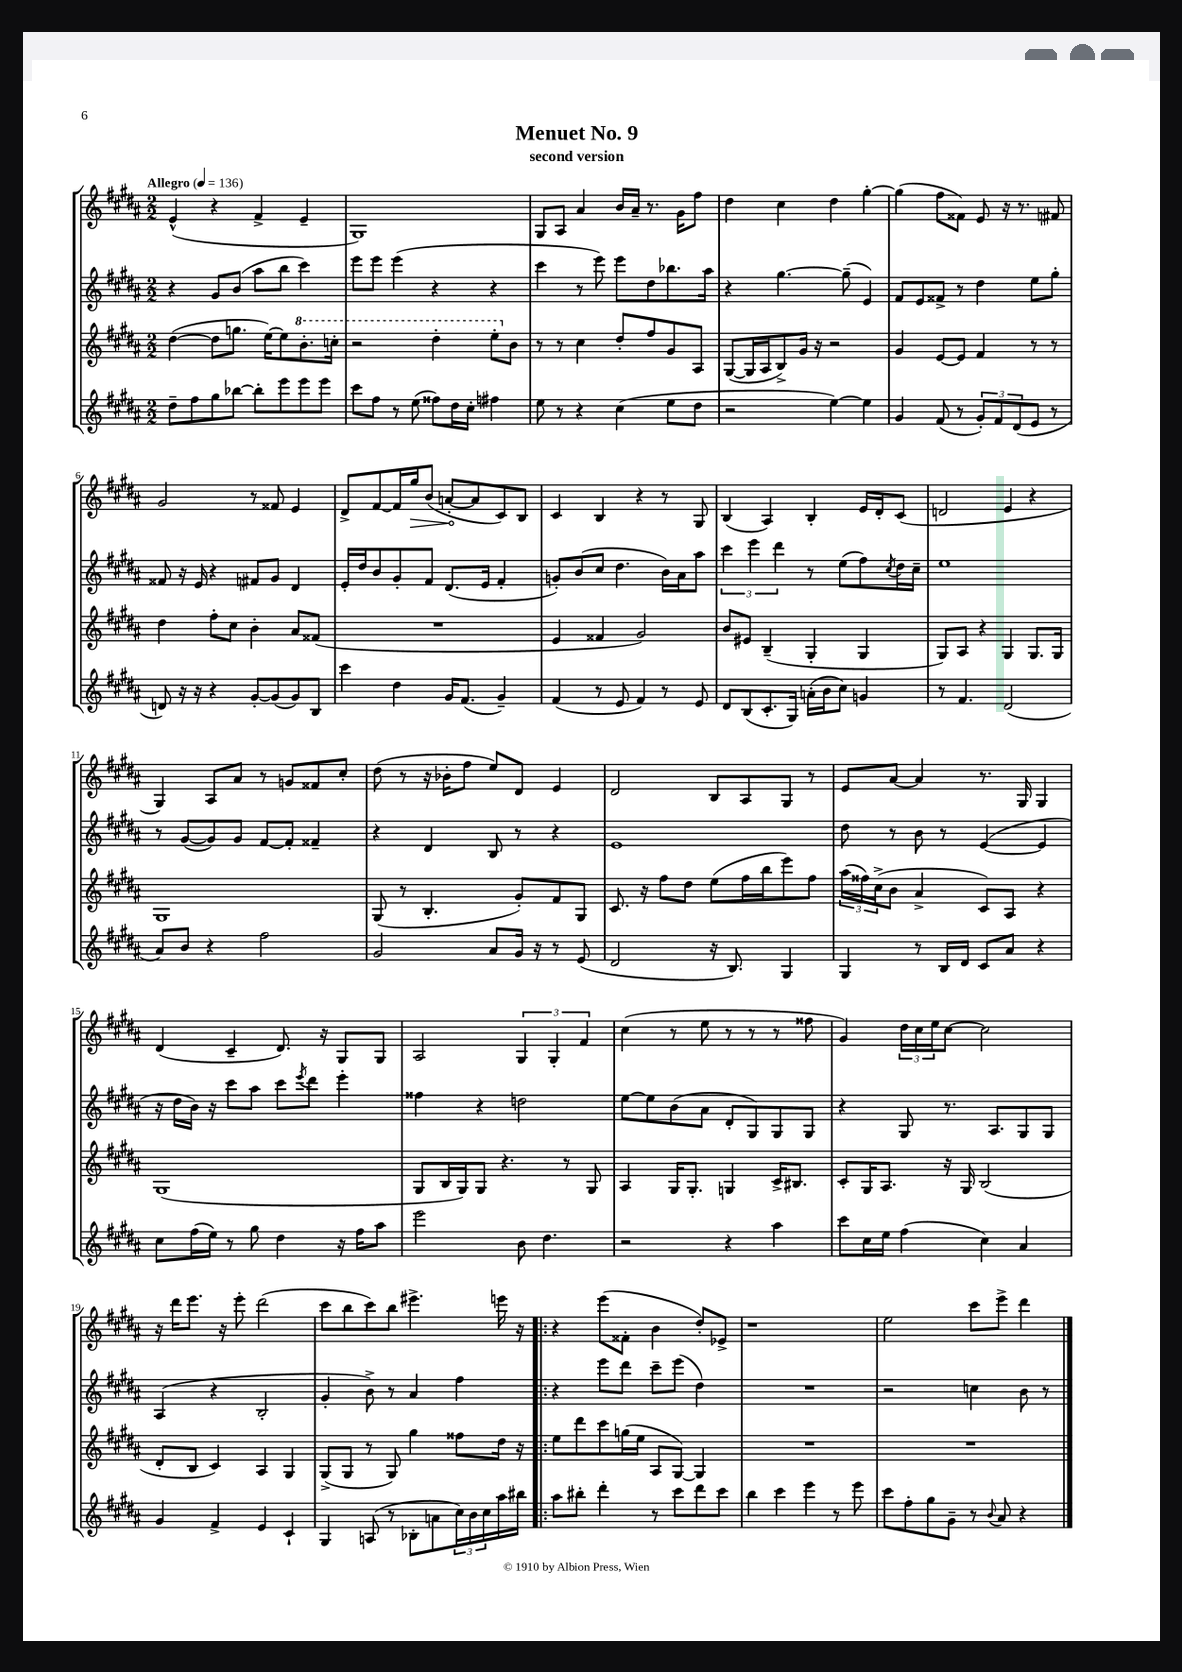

**kern	**kern	**kern	**kern
*staff4	*staff3	*staff2	*staff1
*clefG2	*clefG2	*clefG2	*clefG2
*k[f#c#g#d#a#]	*k[f#c#g#d#a#]	*k[f#c#g#d#a#]	*k[f#c#g#d#a#]
*M2/2	*M2/2	*M2/2	*M2/2
*MM136	*MM136	*MM136	*MM136
8dd#~	([4dd#	4r	(4e^^
8ff#	.	.	.
8gg#	8dd#]	8g#	4r
[8bb-	8.gg	(8b	.
8bb-']	.	8aa#	4f#^
.	[16ee)	.	.
8eee	8ee]	8bb	.
8eee	8.bb'	4ccc#)	4e~
8eee	.	.	.
.	16ccc'	.	.
=	=	=	=
8ccc#	2r	8eee	1G#)
8ff#	.	8eee	.
8r	.	(4eee	.
(8ee	.	.	.
8ff##)	4ddd#'	4r	.
16dd#	.	.	.
16cc#'	.	.	.
4ff#	8eee'	4r	.
.	8b	.	.
=	=	=	=
8ee	8r	4ccc#	8G#
8r	8r	.	8A#
4r	4cc#	8r	4a#
.	.	8eee)	.
(4cc#	8dd#'	8eee	16b
.	.	.	16a#~
.	8ff#	8dd#	8.r
8ee	8g#	8.bb-	.
.	.	.	16g#
8dd#	8A#	.	8ff#
.	.	16aa#	.
=	=	=	=
2r	([8G#	4r	4dd#
.	16G#]	.	.
.	16A#	.	.
.	8B^)	[4.gg#	4cc#
.	16g#	.	.
.	16r	.	.
[4ee)	2r	.	4dd#
.	.	(8gg#~]	.
4ee]	.	4e)	[4gg#'
=	=	=	=
4g#	4g#	8f#	(4gg#]
.	.	8e	.
(8f#	[8e	8f##^	8ff#
8r	8e]	8r	8f##)
12g#')	4f#	4dd#	8e
12f#	.	.	.
.	.	.	16r
(12d#	.	.	.
.	.	.	8.r
8e	8r	8ee	.
8r	8r	8gg#'	8f#
=	=	=	=
8d)	4dd#	8f##	2g#
16r	.	16r	.
16r	.	16e	.
4r	8ff#'	4r	.
.	8cc#	.	.
[8g#'	4b'	8f#	8r
(8g#]	.	8g#	8f##
8g#)	8a#	4d#	4e
8B	(8f##	.	.
=	=	=	=
4ccc#	1r	16e'	8d#^
.	.	16dd#	.
.	.	8b	[8f#
4dd#	.	8g#'	16f#]
.	.	.	16gg#
.	.	8f#	(8b
16g#	.	(8.d#	[8a'
(8.f#	.	.	.
.	.	.	8a]
.	.	16e	.
4g#~)	.	4f#'	8c#)
.	.	.	8B
=	=	=	=
(4f#	4e	8g')	4c#
.	.	(8b	.
8r	4f##	8cc#	4B
8e	.	4.dd#	.
4f#)	2g#)	.	4r
8r	.	16b)	8r
.	.	16a#	.
8e	.	8aa#	8G#
=	=	=	=
8d#	8b	6ccc#	(4B
(8B	8e#	.	.
.	.	6eee	.
8.c#'	(4B~	.	4A#)
.	.	6ddd#	.
16G#)	.	.	.
(16a'	4G#'	8r	4B'
16b	.	.	.
8cc#)	.	(8ee	.
4g	4G#	8ff#)	16e
.	.	.	16d#'
.	.	8qcc#	.
.	.	16dd#	(8c#
.	.	16cc#~	.
=	=	=	=
8r	8G#)	1ee	2d
4.f#	8A#	.	.
.	4r	.	.
(2d#	4G#	.	4e
.	8.G#	.	4r
.	16G#	.	.
=	=	=	=
8a#)	1G#	8r	4G#)
8b	.	([8g#	.
4r	.	8g#])	8A#
.	.	8g#	8a#
2ff#	.	[8f#	8r
.	.	8f#']	8g
.	.	4f##~	8f##
.	.	.	8cc#'
=	=	=	=
2g#	(8G#	4r	(8dd#
.	8r	.	8r
.	4.B'	4d#	16r
.	.	.	16b-'
.	.	.	8ff#
8a#	.	8B	8ee)
16g#	8g#')	8r	8d#
16r	.	.	.
8r	8f#	4r	4e
(8e	8G#	.	.
=	=	=	=
2d#	8.c#	1e	2d#
.	16r	.	.
.	8ff#	.	.
.	8dd#	.	.
16r	(8ee	.	8B
8.B)	.	.	.
.	16ff#	.	8A#
.	16bb	.	.
4G#	8eee)	.	8G#
.	8ff#	.	8r
=	=	=	=
4G#	(24aa#	8dd#	8e
.	24ff##)	.	.
.	(24cc#^	.	.
.	8b	8r	[8a#
8r	4a#^	8b	4a#]
16B	.	8r	.
16d#	.	.	.
8c#	8c#)	([4e	8.r
8a#	8A#	.	.
.	.	.	16G#
4r	4r	4e]	4G#
=	=	=	=
8cc#	(1G#	16r	(4d#
.	.	16dd#	.
(16ff#	.	16b)	.
16ee)	.	16r	.
8r	.	8ccc#	4c#~
8gg#	.	8aa#	.
4dd#	.	8ccc#	8.d#)
.	.	8qeee	.
.	.	8ddd#	.
.	.	.	16r
16r	.	4eee'	8G#
16ff#	.	.	.
8aa#	.	.	8G#
=	=	=	=
2eee	8G#	4ff##	2A#
.	16B	.	.
.	16G#)	.	.
.	8G#	4r	.
.	4.r	.	.
8b	.	2dd	6G#
4.dd#	.	.	.
.	.	.	6G#'
.	8r	.	.
.	.	.	6f#
.	8G#	.	.
=	=	=	=
2r	4A#	[8ee	(4cc#
.	.	8ee]	.
.	16G#	(8b	8r
.	8.G#'	.	.
.	.	8a#	8ee
4r	4G	8d#'	8r
.	.	8G#)	8r
4aa#	16c#^	8G#	8r
.	8.B#	.	.
.	.	8G#	8ff##
=	=	=	=
8ccc#	8c#'	4r	4g#)
16cc#	16G#	.	.
16ee	8.A#	.	.
(4ff#	.	8G#	24dd#
.	.	.	24cc#
.	.	.	24ee
.	16r	8.r	[8cc#
.	16G#	.	.
4cc#)	(2B	.	2cc#]
.	.	8.A#	.
4a#	.	8G#	.
.	.	8G#	.
=	=	=	=
4g#	8d#'	(4A#	16r
.	.	.	16ddd#
.	8B	.	8.eee
4f#^	4c#)	4r	.
.	.	.	16r
.	.	.	8eee'
4e	4A#	2B'	(2ddd#
4c#`	4G#	.	.
=	=	=	=
4G#	(8G#^	4g#'	8ccc#
.	8G#	.	8bb
(8A	8r	8b^)	8ccc#)
8r	8G#)	8r	8bb
8B-'	4gg#	4a#	4.eee#^
8a	.	.	.
24cc#)	8ff##	4ff#	.
24b	.	.	.
24cc#	.	.	.
16aa#	16dd#	.	16eee
16bb#	16r	.	16r
=!|:	=!|:	=!|:	=!|:
8aa#	8ee	4r	4r
8bb#'	8ddd#	.	.
4ddd#'	8ccc#	8eee	(8eee
.	(16gg	8ddd#	8f##'
.	16ee	.	.
8r	8A#	8ccc#~	4b
8ccc#	[8G#)	(8eee	.
8ddd#	4G#]	4dd#)	8dd#')
8ccc#	.	.	8e-^
=	=	=	=
4bb	1r	1r	1r
4ccc#	.	.	.
4eee	.	.	.
8r	.	.	.
8eee	.	.	.
=	=	=	=
8ccc#	1r	2r	2ee
8ff#'	.	.	.
8gg#	.	.	.
8g#~	.	.	.
8r	.	4cc	8ccc#
8qqb	.	.	.
8a#	.	.	8eee^
4r	.	8b	4ddd#
.	.	8r	.
==	==	==	==
*-	*-	*-	*-
